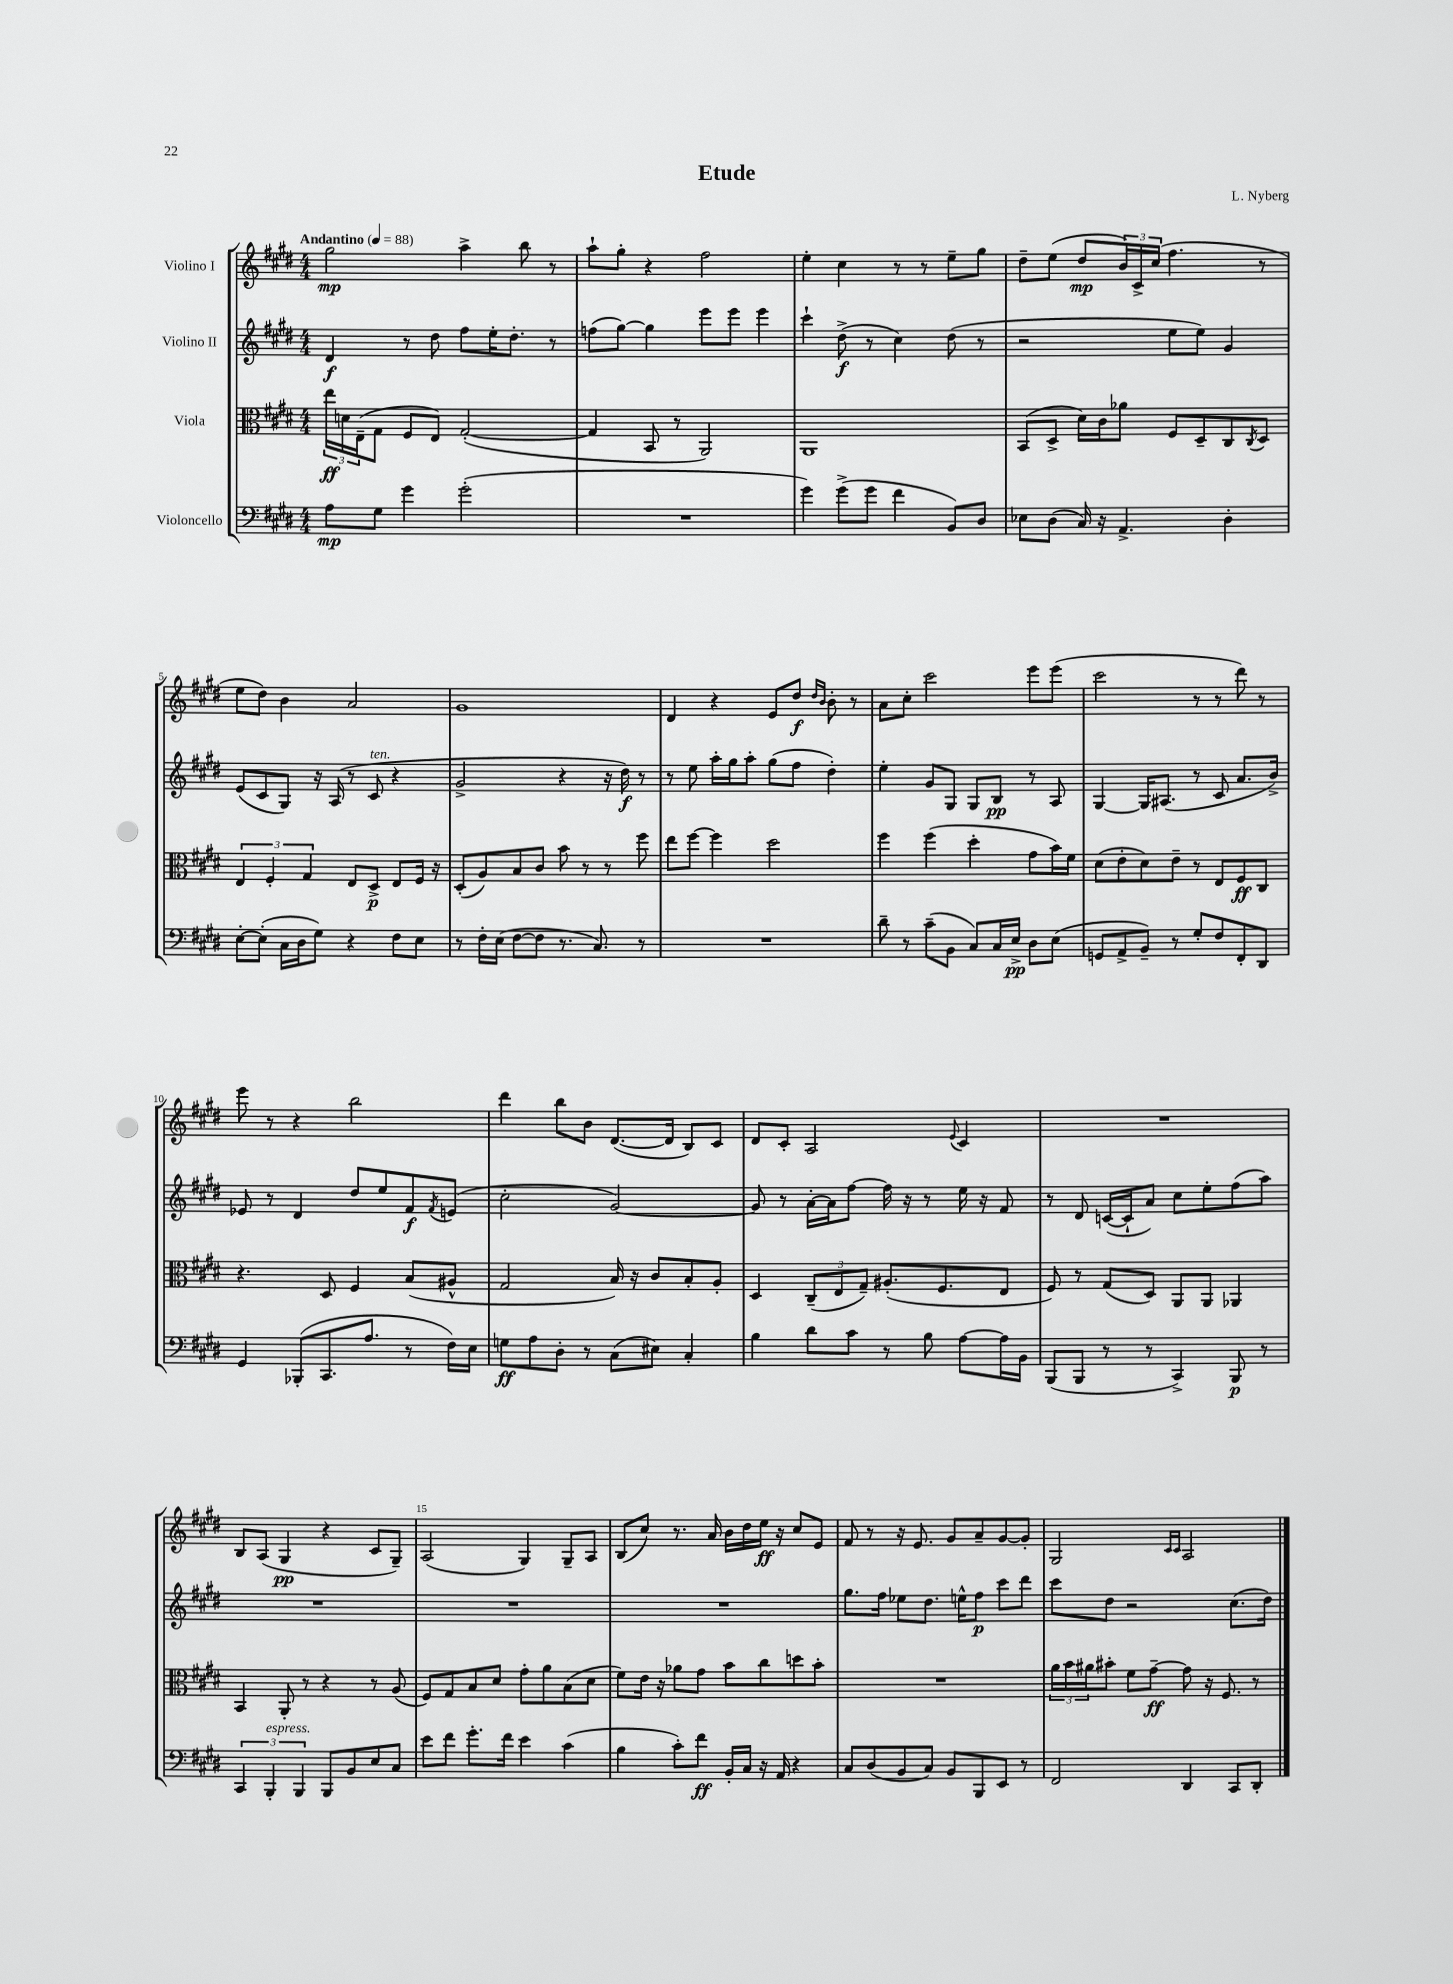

**kern	**kern	**kern	**kern
*staff4	*staff3	*staff2	*staff1
*clefF4	*clefC3	*clefG2	*clefG2
*k[f#c#g#d#]	*k[f#c#g#d#]	*k[f#c#g#d#]	*k[f#c#g#d#]
*M4/4	*M4/4	*M4/4	*M4/4
*MM88	*MM88	*MM88	*MM88
8A	24ee	4d#	2gg#
.	24d	.	.
.	(24E~	.	.
8G#	8G#	.	.
4g#	8F#	8r	.
.	8E)	8dd#	.
(2g#'	([2G#'	8ff#	4aa^
.	.	16ee'	.
.	.	8.dd#'	.
.	.	.	8bb
.	.	8r	8r
=	=	=	=
1r	4G#]	(8ff	8aa`
.	.	[8gg#)	8gg#'
.	8BB	4gg#]	4r
.	8r	.	.
.	2AA)	8eee	2ff#
.	.	8eee	.
.	.	4eee	.
=	=	=	=
4g#)	1AA	4ccc#`	4ee'
(8g#^	.	(8dd#^	4cc#
8g#	.	8r	.
4f#	.	4cc#)	8r
.	.	.	8r
8BB)	.	(8dd#	8ee~
8D#	.	8r	8gg#
=	=	=	=
8E-	(8BB	2r	8dd#~
(8D#	8D#^	.	(8ee
16C#)	16d#)	.	8dd#
16r	16c#	.	.
4.AA^	8a-	.	24b)
.	.	.	24c#^
.	.	.	(24cc#
.	8F#	8ee	4.ff#
.	8D#~	8ee)	.
4D#'	8C#	4g#	.
.	8qC#	.	.
.	8D#	.	8r
=	=	=	=
[8E'	6E	(8e	8ee
(8E']	.	8c#	8dd#)
.	6F#'	.	.
16C#	.	8G#)	4b
16D#	.	.	.
.	6G#	.	.
8G#)	.	16r	.
.	.	(16A	.
4r	8E	8r	2a
.	8D#^	8c#	.
8F#	8E	4r	.
8E	16F#	.	.
.	16r	.	.
=	=	=	=
8r	(8D#'	2g#^	1g#
16F#'	8A)	.	.
(16E	.	.	.
[8F#	8B	.	.
8F#]	8c#	.	.
8.r	8b	4r	.
.	8r	.	.
8.C#)	.	.	.
.	8r	16r	.
.	.	16dd#)	.
8r	8ff#	8r	.
=	=	=	=
1r	8ee	8r	4d#
.	[8ff#	8ee	.
.	4ff#]	16aa'	4r
.	.	16gg#	.
.	.	8aa'	.
.	2dd#	(8gg#	8e
.	.	8ff#	8dd#
.	.	.	16qqdd#
.	.	.	16qqb
.	.	4dd#')	8b'
.	.	.	8r
=	=	=	=
8d#~	4ff#	4ee'	8a
8r	.	.	8cc#'
(8c#~	(4ff#	8g#	2ccc#
8BB	.	8G#	.
8C#)	4dd#'	8G#	.
16C#	.	8B	.
16E^	.	.	.
8D#	8g#	8r	8eee
(8E	16b)	8A	(8eee
.	16f#	.	.
=	=	=	=
8GG	(8d#	[4G#	2ccc#
8AA^	8e'	.	.
8BB~)	8d#)	16G#]	.
.	.	(8.A#	.
8r	8e~	.	.
8G#'	8r	8r	8r
8F#	8E	8c#	8r
8FF#'	8F#	8.a	8ddd#)
8DD#	8C#	.	8r
.	.	16b^)	.
=	=	=	=
4GG#	4.r	8e-	8eee
.	.	8r	8r
(8BBB-'	.	4d#	4r
8.CC#	8D#	.	.
.	4F#	8dd#	2bb
8.A	.	.	.
.	.	8ee	.
8r	(8B	8f#	.
.	.	8qf#	.
16F#)	8A#^^	(8e	.
16E	.	.	.
=	=	=	=
8G	2G#	2cc#'	4ddd#
8A	.	.	.
8D#'	.	.	8bb
8r	.	.	8b
(8C#	16B)	[2g#)	([8.d#
.	16r	.	.
8E#)	8c#	.	.
.	.	.	16d#]
4C#'	8B'	.	8B)
.	8A'	.	8c#
=	=	=	=
4B	4D#	8g#]	8d#
.	.	8r	8c#'
8d#	(12C#~	[16a'	2A
.	.	16a]	.
.	12E	.	.
8c#	.	[8ff#	.
.	12G#~)	.	.
8r	(8.A#'	16ff#]	.
.	.	16r	.
8B	.	8r	.
.	8.F#	.	.
.	.	.	8qqe
[8A	.	16ee	4c#
.	.	16r	.
16A]	8E	8f#	.
16BB	.	.	.
=	=	=	=
(8BBB	8F#)	8r	1r
8BBB	8r	8d#	.
8r	(8G#	([16c	.
.	.	16c`]	.
8r	8D#)	8a)	.
4CC#^)	8AA	8cc#	.
.	8AA	8ee'	.
8BBB	4AA-	(8ff#	.
8r	.	8aa)	.
=	=	=	=
6CC#	4BB	1r	8B
.	.	.	(8A
6BBB'	.	.	.
.	8AA'	.	4G#
6BBB	.	.	.
.	8r	.	.
8BBB	4r	.	4r
8BB	.	.	.
8E	8r	.	8c#
8C#	(8A	.	8G#~)
=	=	=	=
8e	8F#)	1r	(2A
8f#	8G#	.	.
8.g#'	8B	.	.
.	8d#	.	.
16f#	.	.	.
4e	8g#'	.	4G#)
.	8a	.	.
(4c#	(8B	.	8G#~
.	8d#	.	8A
=	=	=	=
4B	8f#)	1r	(8B
.	16e	.	8cc#)
.	16r	.	.
8c#')	8a-	.	8.r
8f#	8g#	.	.
.	.	.	16a
16BB'	8b	.	16b
16C#	.	.	16dd#
16r	8cc#	.	16ee
16AA	.	.	16r
4r	8dd	.	8cc#
.	8b'	.	8e
=	=	=	=
8C#	1r	8.gg#	8f#
(8D#	.	.	8r
.	.	16ff#	.
8BB	.	8ee-	16r
.	.	.	8.e
8C#)	.	8.dd#	.
8BB	.	.	8g#
.	.	16ee^^	.
8BBB	.	8ff#	8a~
8EE	.	8ccc#	[8g#
8r	.	8ddd#	8g#']
=	=	=	=
2FF#	24a	8ccc#	2G#
.	24b	.	.
.	24a#	.	.
.	8b#'	8dd#	.
.	8f#	2r	.
.	[8g#~	.	.
.	.	.	16qqc#
.	.	.	16qqc#
4DD#	8g#]	.	2A
.	16r	.	.
.	8.F#	.	.
8CC#	.	(8.cc#	.
8DD#'	8r	.	.
.	.	16dd#)	.
==	==	==	==
*-	*-	*-	*-
